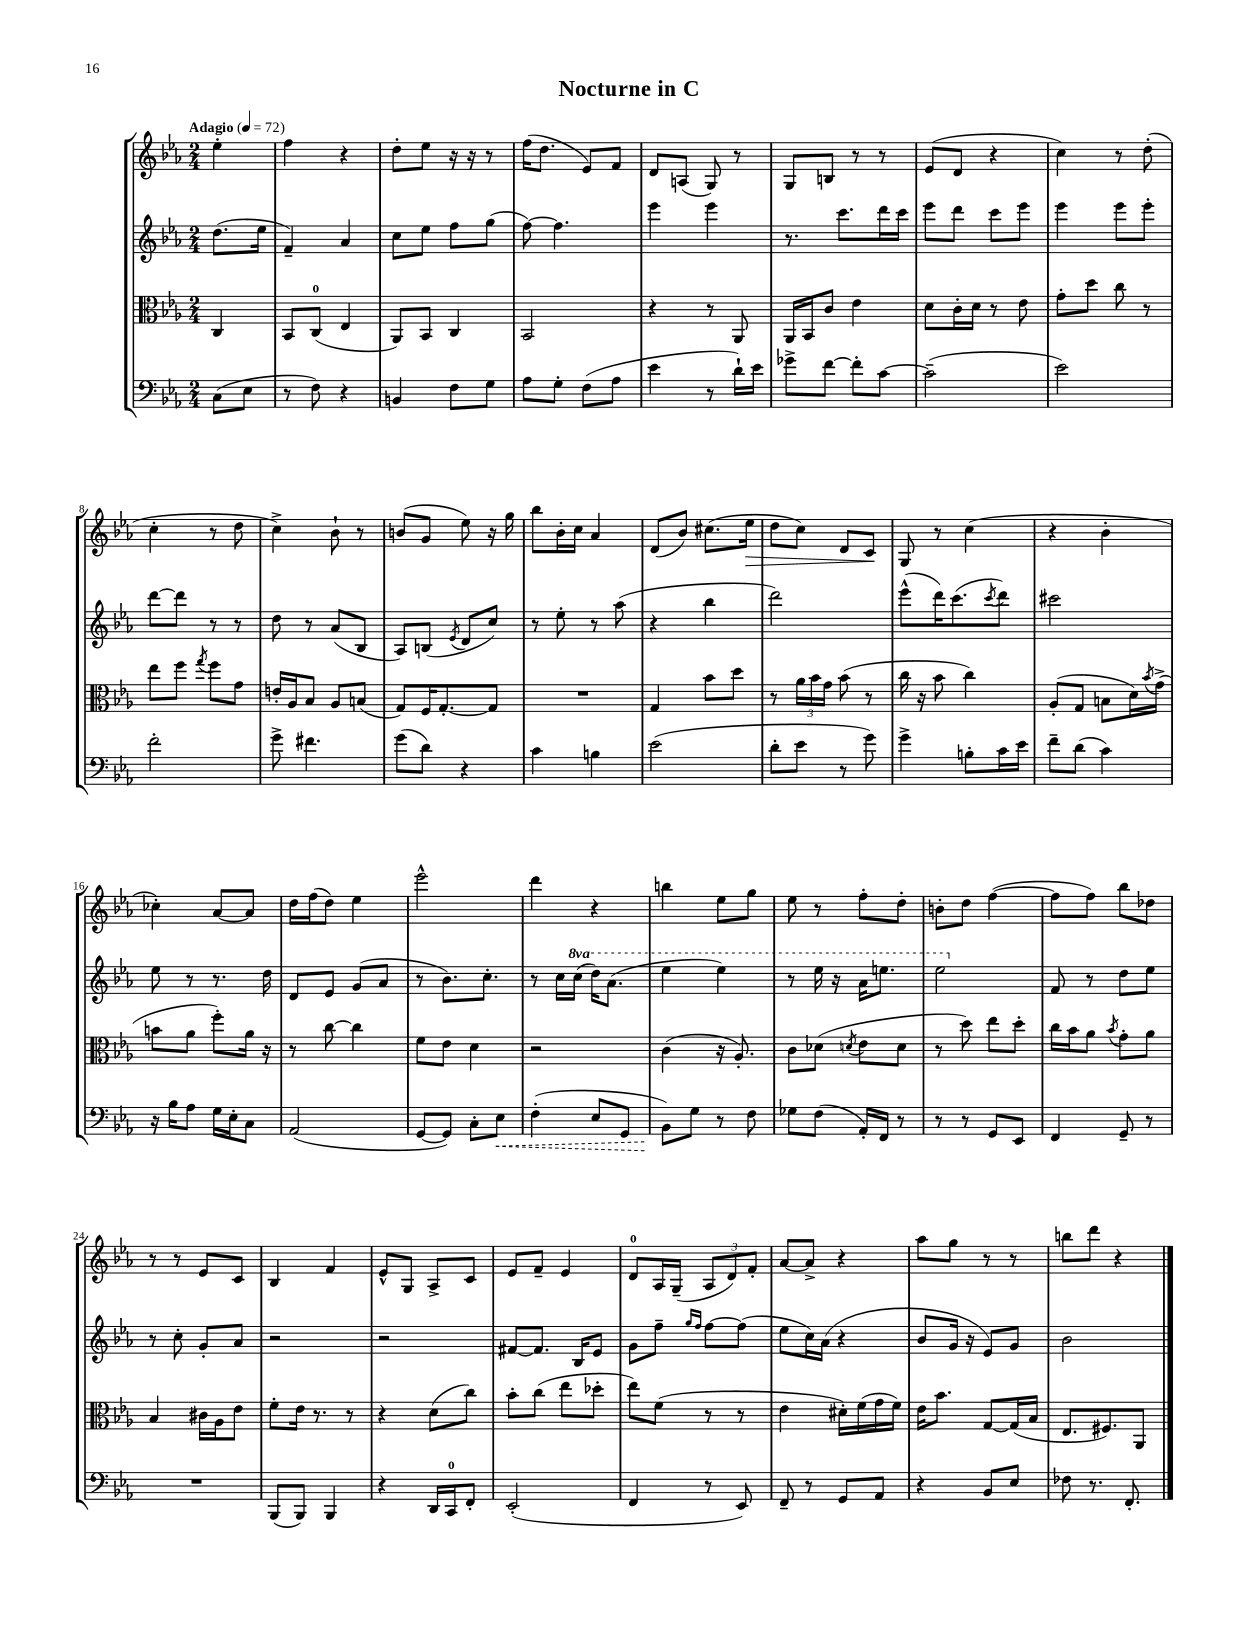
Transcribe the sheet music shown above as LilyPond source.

\header { title = "Nocturne in C" }
<<
\new StaffGroup <<
\new Staff = "s0" {
    \clef treble \key ees \major \numericTimeSignature \time 2/4 \partial 4 \tempo "Adagio" 4 = 72
    ees''4-. |
    f''4 r4 |
    d''8-. ees''8 r16 r16 r8 |
    f''16( d''8. ees'8) f'8 |
    d'8 a8( g8) r8 |
    g8 b8 r8 r8 |
    ees'8( d'8 r4 |
    c''4) r8 d''8-.( |
    c''4-. r8 d''8 |
    c''4->) bes'8-! r8 |
    b'8( g'8 ees''8) r16 g''16 |
    bes''8 bes'16-. c''16 aes'4 |
    d'8( bes'8) cis''8.( ees''16\> |
    d''8 c''8) d'8 c'8\! |
    g8 r8 c''4( |
    r4 bes'4-. |
    ces''4-.) aes'8~ aes'8 |
    d''16 f''16( d''8) ees''4 |
    ees'''2-^ |
    d'''4 r4 |
    b''4 ees''8 g''8 |
    ees''8 r8 f''8-. d''8-. |
    b'8-. d''8 f''4~( |
    f''8 f''8) bes''8 des''8 |
    r8 r8 ees'8 c'8 |
    bes4 f'4 |
    ees'8-^ g8 aes8-> c'8 |
    ees'8 f'8-- ees'4 |
    d'8-0 aes16 g16--( \tuplet 3/2 { aes8 d'8) f'8-. } |
    aes'8~ aes'8-> r4 |
    aes''8 g''8 r8 r8 |
    b''8 d'''8 r4 \bar "|." |
}
\new Staff = "s1" {
    \clef treble \key ees \major \numericTimeSignature \time 2/4 \set Staff.ottavationMarkups = #ottavation-simple-ordinals \partial 4
    d''8.( ees''16 |
    f'4--) aes'4 |
    c''8 ees''8 f''8 g''8( |
    f''8~) f''4. |
    ees'''4 ees'''4 |
    r8. c'''8. d'''16 c'''16 |
    ees'''8 d'''8 c'''8 ees'''8 |
    ees'''4 ees'''8 ees'''8-. |
    d'''8~ d'''8 r8 r8 |
    d''8 r8 aes'8( bes8 |
    aes8) b8( \acciaccatura { ees'8 } d'8 c''8) |
    r8 ees''8-. r8 aes''8( |
    r4 bes''4 |
    d'''2) |
    ees'''8-^( d'''16) c'''8.( \acciaccatura { c'''8 } d'''8) |
    cis'''2 |
    ees''8 r8 r8. d''16 |
    d'8 ees'8 g'8( aes'8 |
    r8 bes'8.) c''8.-. |
    r8 c''16 \ottava #1 c'''16( d'''16) aes''8.( |
    ees'''4 ees'''4) |
    r8 ees'''16 r16 aes''16 e'''8. |
    ees'''2 \ottava #0 |
    f'8 r8 d''8 ees''8 |
    r8 c''8-. g'8-. aes'8 |
    r2 |
    r2 |
    fis'8~ fis'8. bes16 ees'8 |
    g'8 f''8-- \grace { g''16 f''16 } f''8~ f''8( |
    ees''8 c''16) aes'16( r4 |
    bes'8 g'16 r16 ees'8) g'8 |
    bes'2 \bar "|." |
}
\new Staff = "s2" {
    \clef alto \key ees \major \numericTimeSignature \time 2/4 \partial 4
    c4 |
    bes,8 c8-0( ees4 |
    aes,8) bes,8 c4 |
    bes,2 |
    r4 r8 aes,8 |
    aes,16 bes,16 c'8 ees'4 |
    d'8 c'16-. d'16 r8 ees'8 |
    g'8-. d''8 c''8 r8 |
    ees''8 f''8 \acciaccatura { g''8 } f''8 g'8 |
    e'16-. aes16 bes8 aes8 b8( |
    g8) f16 g8.~-. g8 |
    R2 |
    g4 bes'8 d''8 |
    r8 \tuplet 3/2 { aes'16 bes'16 g'16 } bes'8( r8 |
    c''16 r16 bes'8 c''4) |
    aes8-.( g8 b8 d'16) \acciaccatura { bes'8 } g'16->( |
    b'8 aes'8 f''8-.) aes'16 r16 |
    r8 c''8~ c''4 |
    f'8 ees'8 d'4 |
    r2 |
    c'4( r16 aes8.-.) |
    c'8 des'8( \acciaccatura { d'8 } ees'8 d'8 |
    r8 d''8) ees''8 d''8-. |
    c''16 bes'16 aes'8 \acciaccatura { bes'8 } g'8-. aes'8 |
    bes4 cis'16 aes16 ees'8 |
    f'8-. ees'16 r8. r8 |
    r4 d'8( c''8) |
    bes'8-. c''8( ees''8 des''8-. |
    ees''8) f'8( r8 r8 |
    ees'4 dis'16-.) f'16( g'16 f'16) |
    ees'16 bes'8. g8~ g16( bes16 |
    ees8. fis8.) aes,8 \bar "|." |
}
\new Staff = "s3" {
    \clef bass \key ees \major \numericTimeSignature \time 2/4 \partial 4
    c8( ees8 |
    r8 f8) r4 |
    b,4 f8 g8 |
    aes8 g8-. f8( aes8 |
    ees'4 r8 d'16-!) ees'16 |
    ges'8-> f'8~ f'8-. c'8~ |
    c'2--( |
    ees'2) |
    f'2-. |
    g'8-> fis'4. |
    g'8( d'8) r4 |
    c'4 b4 |
    ees'2( |
    d'8-. ees'8 r8 g'8) |
    g'4-> b8-. c'16 ees'16 |
    f'8-- d'8( c'4) |
    r16 bes16 aes8 g16 ees16-. c8 |
    aes,2( |
    g,8~ g,8) c8-. \once \override Hairpin.style = #'dashed-line ees8\< |
    f4-.( ees8 g,8 |
    bes,8\!) g8 r8 f8 |
    ges8 f8( aes,16-.) f,16 r8 |
    r8 r8 g,8 ees,8 |
    f,4 g,8-- r8 |
    R2 |
    bes,,8( bes,,8) bes,,4 |
    r4 d,16 c,16-0 f,8-. |
    ees,2-.( |
    f,4 r8 ees,8) |
    f,8-- r8 g,8 aes,8 |
    r4 bes,8 ees8 |
    fes8 r8. f,8.-. \bar "|." |
}
>>
>>
